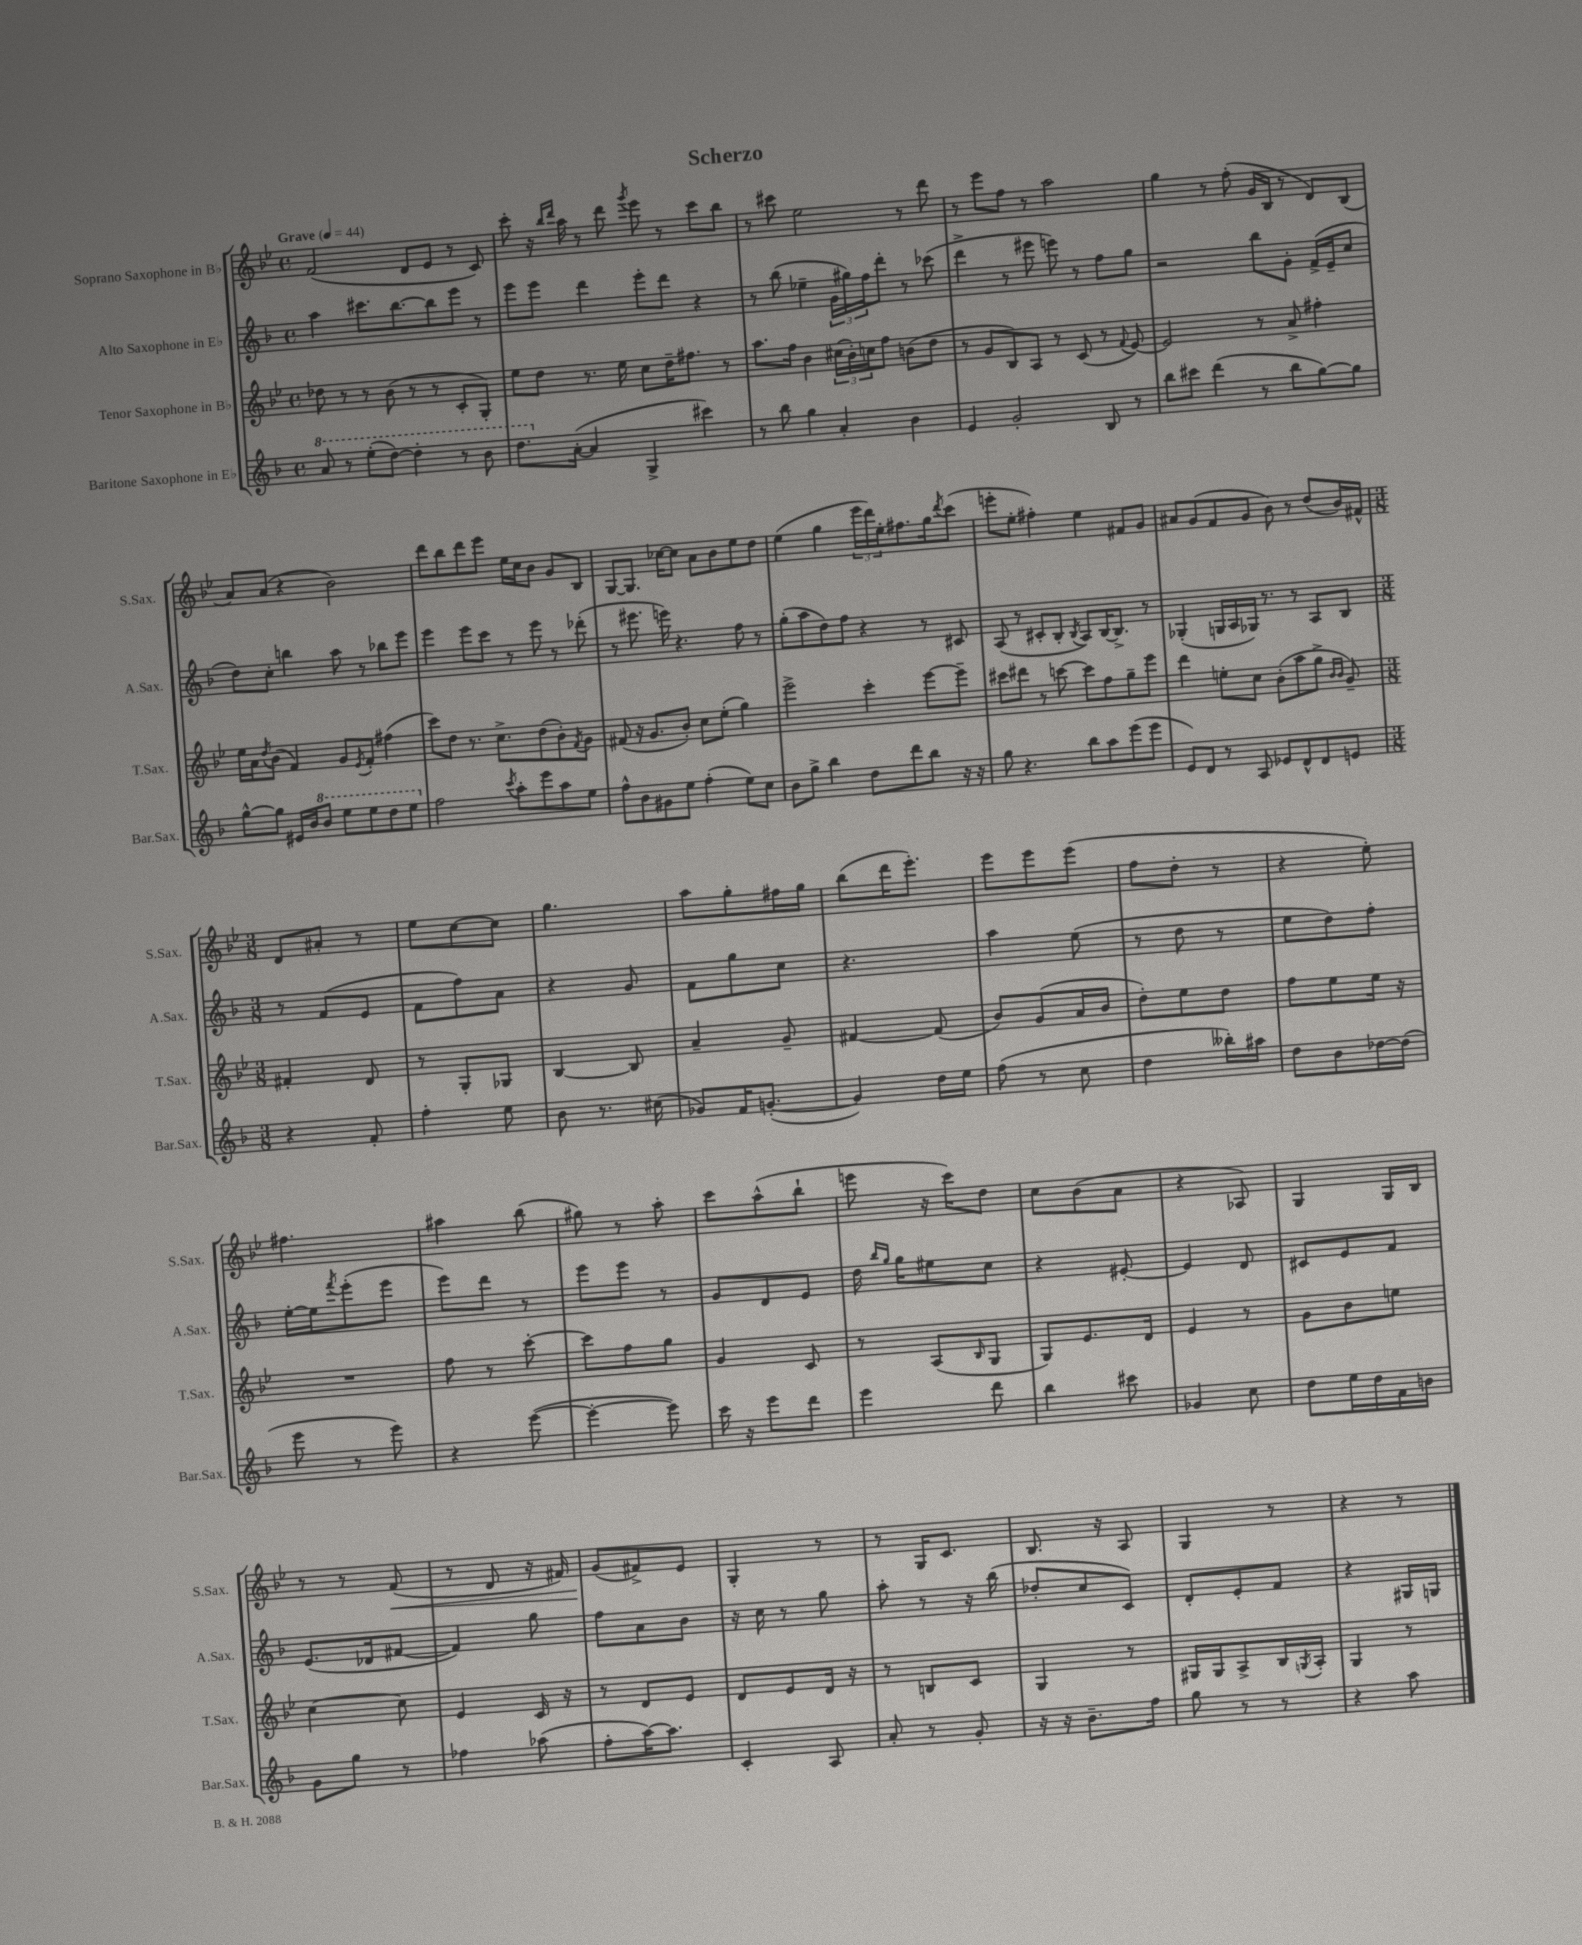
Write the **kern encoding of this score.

**kern	**kern	**kern	**kern
*staff4	*staff3	*staff2	*staff1
*clefG2	*clefG2	*clefG2	*clefG2
*k[b-]	*k[b-e-]	*k[b-]	*k[b-e-]
*M4/4	*M4/4	*M4/4	*M4/4
*met(c)	*met(c)	*met(c)	*met(c)
*MM44	*MM44	*MM44	*MM44
8aa	8dd-	4aa	(2f
8r	8r	.	.
(8eee'	8r	8.ccc#	.
[8ddd)	(8b-	.	.
.	.	[8.bb-	.
4ddd']	8r	.	8d
.	8r	8bb-]	8e-
8r	8c'	8eee	8r
8bb-	8G')	8r	8c)
=	=	=	=
8.ddd	8ee-	8eee	8ccc'
.	8dd	8eee	16r
.	.	.	16qqbb-
.	.	.	16qqddd
([16a'	.	.	16aa
4a]	8.r	4ddd	8r
.	.	.	8ddd
.	16ee-	.	.
.	.	.	8qggg
4G^	8cc	8eee'	8eee-
.	16dd~	8ddd	8r
.	8.ff#	.	.
4ccc#)	.	4r	8ccc
.	8r	.	8bb-
=	=	=	=
8r	8.aa	8r	8r
8bb-	.	(8bb-	8ccc#
.	16ff	.	.
4gg	4b-	4ee-~	2ee-
4a'	(24cc#	24g	.
.	24b-')	24gg#)	.
.	24cc	24ff	.
.	8ff	8ddd'	.
4b-	(8b	8r	8r
.	8dd	(8ccc-	8ddd
=	=	=	=
4e	8r	4ddd^	8r
.	8g	.	8eee-
2g'	8B-)	8r	8ff
.	8A	8eee#	8r
.	8r	8eee)	2aa
.	(8c	8r	.
8B-	8r	8ff	.
.	8qqf	.	.
8r	[8e-)	8gg	.
=	=	=	=
8bb-	2e-]	2r	4gg
8ccc#	.	.	.
(4ddd	.	.	8r
.	.	.	(8ff'
8r	8r	8bb-	16g
.	.	.	16B-
8bb-	8a^	8g'	8r
[8gg)	4ff#'	(16f^	8d)
.	.	16e~	.
8gg]	.	8cc	(8B-
=	=	=	=
[8gg^^	16ee-	8dd)	8a)
.	16a	.	.
.	8qdd	.	.
8gg]	(8b-	8cc'	(8a
16e#	4f)	4bb	4r
16b-	.	.	.
8bb-	.	.	.
8eee	8g	8aa	2b-)
.	8qe-	.	.
8eee	8f'	8r	.
8ddd	(4ff#	8bb-	.
8eee	.	8eee	.
=	=	=	=
2ff	8ccc)	4eee	8ddd
.	8dd	.	8bb-
.	8.r	8eee	8ddd
.	.	8ccc	8eee-
.	8.cc^	.	.
8qccc	.	.	.
8aa'	.	8r	16ee-
.	.	.	16cc
8eee	(8dd	8eee	8b-
8aa	8b-')	8r	8g
.	8qf	.	.
8ee	8g	(8ddd-'	8B-
=	=	=	=
8ff^^	(8f#	8r	[8G
8b-	16r	8.eee#	8.G]
.	8.g	.	.
8g#	.	.	.
.	.	16eee)	[16cc-
8ee	8b-')	4.r	8cc-]
(4ff'	8cc	.	8a
.	(8ee-'	.	8b-
8ee)	4gg)	8ff	8ee-
8cc	.	8r	8dd
=	=	=	=
8b-	2eee-^	(8gg'	(4ee-
8gg^	.	8aa	.
4bb-	.	8dd)	4gg
.	.	8ff	.
8dd	4ccc'	4r	24eee-
.	.	.	24ddd)
.	.	.	24ee-'
8ddd	.	.	8.ff#
8bb-	[8eee-	8r	.
.	.	.	16gg
.	.	.	8qddd
16r	8eee-~]	8c#	(8ccc
16r	.	.	.
=	=	=	=
8gg	8ccc#	(8A	8eee'
4.r	8ddd#	8r	8ee-'
.	8r	8c#'	4ff#')
.	[8ccc	8B-'	.
.	.	8qB-	.
8bb-	8ccc]	8A)	4ee-
8aa	8ff	[16B-	.
.	.	8.B-^]	.
(8eee	8gg~	.	8f#
8eee	8eee-	8r	8g
=	=	=	=
8e)	4ddd	(4G-'	8a#
8d	.	.	(8g
8r	8ee'	16G	8f
.	.	16A	.
8A	8cc	16G-)	8g
.	.	8.r	.
8e-	(8b-'	.	8b-)
8d^^	8aa	8r	8r
8d	8gg^	8A	(8dd
.	16qqb-	.	.
.	16qqb-	.	.
8e	8g~)	8B-	16b-)
.	.	.	16f#^^
=	=	=	=
*M3/8	*M3/8	*M3/8	*M3/8
4r	4f#'	8r	8d
.	.	(8f	8a#'
8f'	8d	8e	8r
=	=	=	=
4ff'	8r	8f	8ee-
.	8G'	8ff)	[8cc
8ee	8G-	8a	8cc]
=	=	=	=
8b-	[4B-	4r	4.gg
8.r	.	.	.
.	8B-]	8g	.
(16cc#	.	.	.
=	=	=	=
8g-)	4a~	8f	8aa
16f	.	8gg	8gg'
([8.g'	.	.	.
.	8g~	8cc	16ff#
.	.	.	16gg
=	=	=	=
4g])	[4f#	4.r	(8bb-
.	.	.	16ddd
.	.	.	8.eee-')
16dd	(8f#]	.	.
16ee	.	.	.
=	=	=	=
(8ff	8b-)	4aa	8eee-
8r	(8g	.	8eee-
8cc	16a	(8ee	(8eee-
.	16b-	.	.
=	=	=	=
4dd	8dd')	8r	8ff
.	8ee-	8dd	8dd'
16bb--')	8dd	8r	8r
16aa#	.	.	.
=	=	=	=
8dd	8ff	8ee	4r
8b-	8ee-	8dd)	.
[16dd-	16ee-	8ff'	8ee-')
(16dd-]	16r	.	.
=	=	=	=
8eee	4.r	[16ee'	4.ff#
.	.	16ee]	.
.	.	8qfff	.
8r	.	(8eee'	.
8eee)	.	8eee	.
=	=	=	=
4r	8ff	8eee)	4aa#
.	8r	8ddd	.
([8eee	[8ccc'	8r	(8bb-
=	=	=	=
4eee'_	8ccc]	8eee	8gg#)
.	8ff	8eee	8r
8eee])	8gg	8r	8aa'
=	=	=	=
16ccc	4g	8g	8ccc
16r	.	.	.
8eee	.	8d	(8aa^^
8ddd	8c	8e	8bb-`
=	=	=	=
4eee	8r	16dd	8eee
.	.	16qqbb-	.
.	.	16qqgg	.
.	.	16gg	.
.	(8A	8ee#	16r
.	.	.	16ccc)
.	16qqB-	.	.
8ddd	8G	8cc	8dd
=	=	=	=
4bb-	8G)	4r	8cc
.	8.e-	.	(8b-
8ccc#	.	[8e#'	8a
.	16d	.	.
=	=	=	=
4g-	4e-	4e#]	4r
8cc	8r	8d	8A-)
=	=	=	=
8dd	8g	8c#	4G
16ee	8b-	8e	.
16dd	.	.	.
16f	8ee	8f	16G
16b	.	.	16B-
=	=	=	=
8g	[4cc	(8.e	8r
8gg	.	.	8r
.	.	16d-	.
8r	8cc]	[8f#	(8f
=	=	=	=
4ff-	4e-	4f#])	8r
.	.	.	8d
(8aa-	16c	8gg	16r
.	16r	.	16f#)
=	=	=	=
8ff'	8r	8ff	(8g
[16aa)	8d	8a	8f#^)
8.aa]	.	.	.
.	8e-	8b-	8e-
=	=	=	=
4c'	8d	16r	4G'
.	.	16cc	.
.	8e-	8r	.
8A	16d	8gg	8r
.	16r	.	.
=	=	=	=
8a'	8r	8aa'	8r
8r	8B	8r	16G
.	.	.	8.c
8g'	8c	16r	.
.	.	(16bb-	.
=	=	=	=
16r	4G	8dd-'	8.B-
16r	.	.	.
8.b-~	.	8cc	.
.	.	.	16r
.	8r	8c)	8A
16ff	.	.	.
=	=	=	=
8gg	16G#	8d'	4G
.	16G#	.	.
8r	8A^	8e'	.
8r	16B-	8f	8r
.	8qG	.	.
.	16A'	.	.
=	=	=	=
4r	4G	4r	4r
8aa	8r	16G#	8r
.	.	16G	.
==	==	==	==
*-	*-	*-	*-
